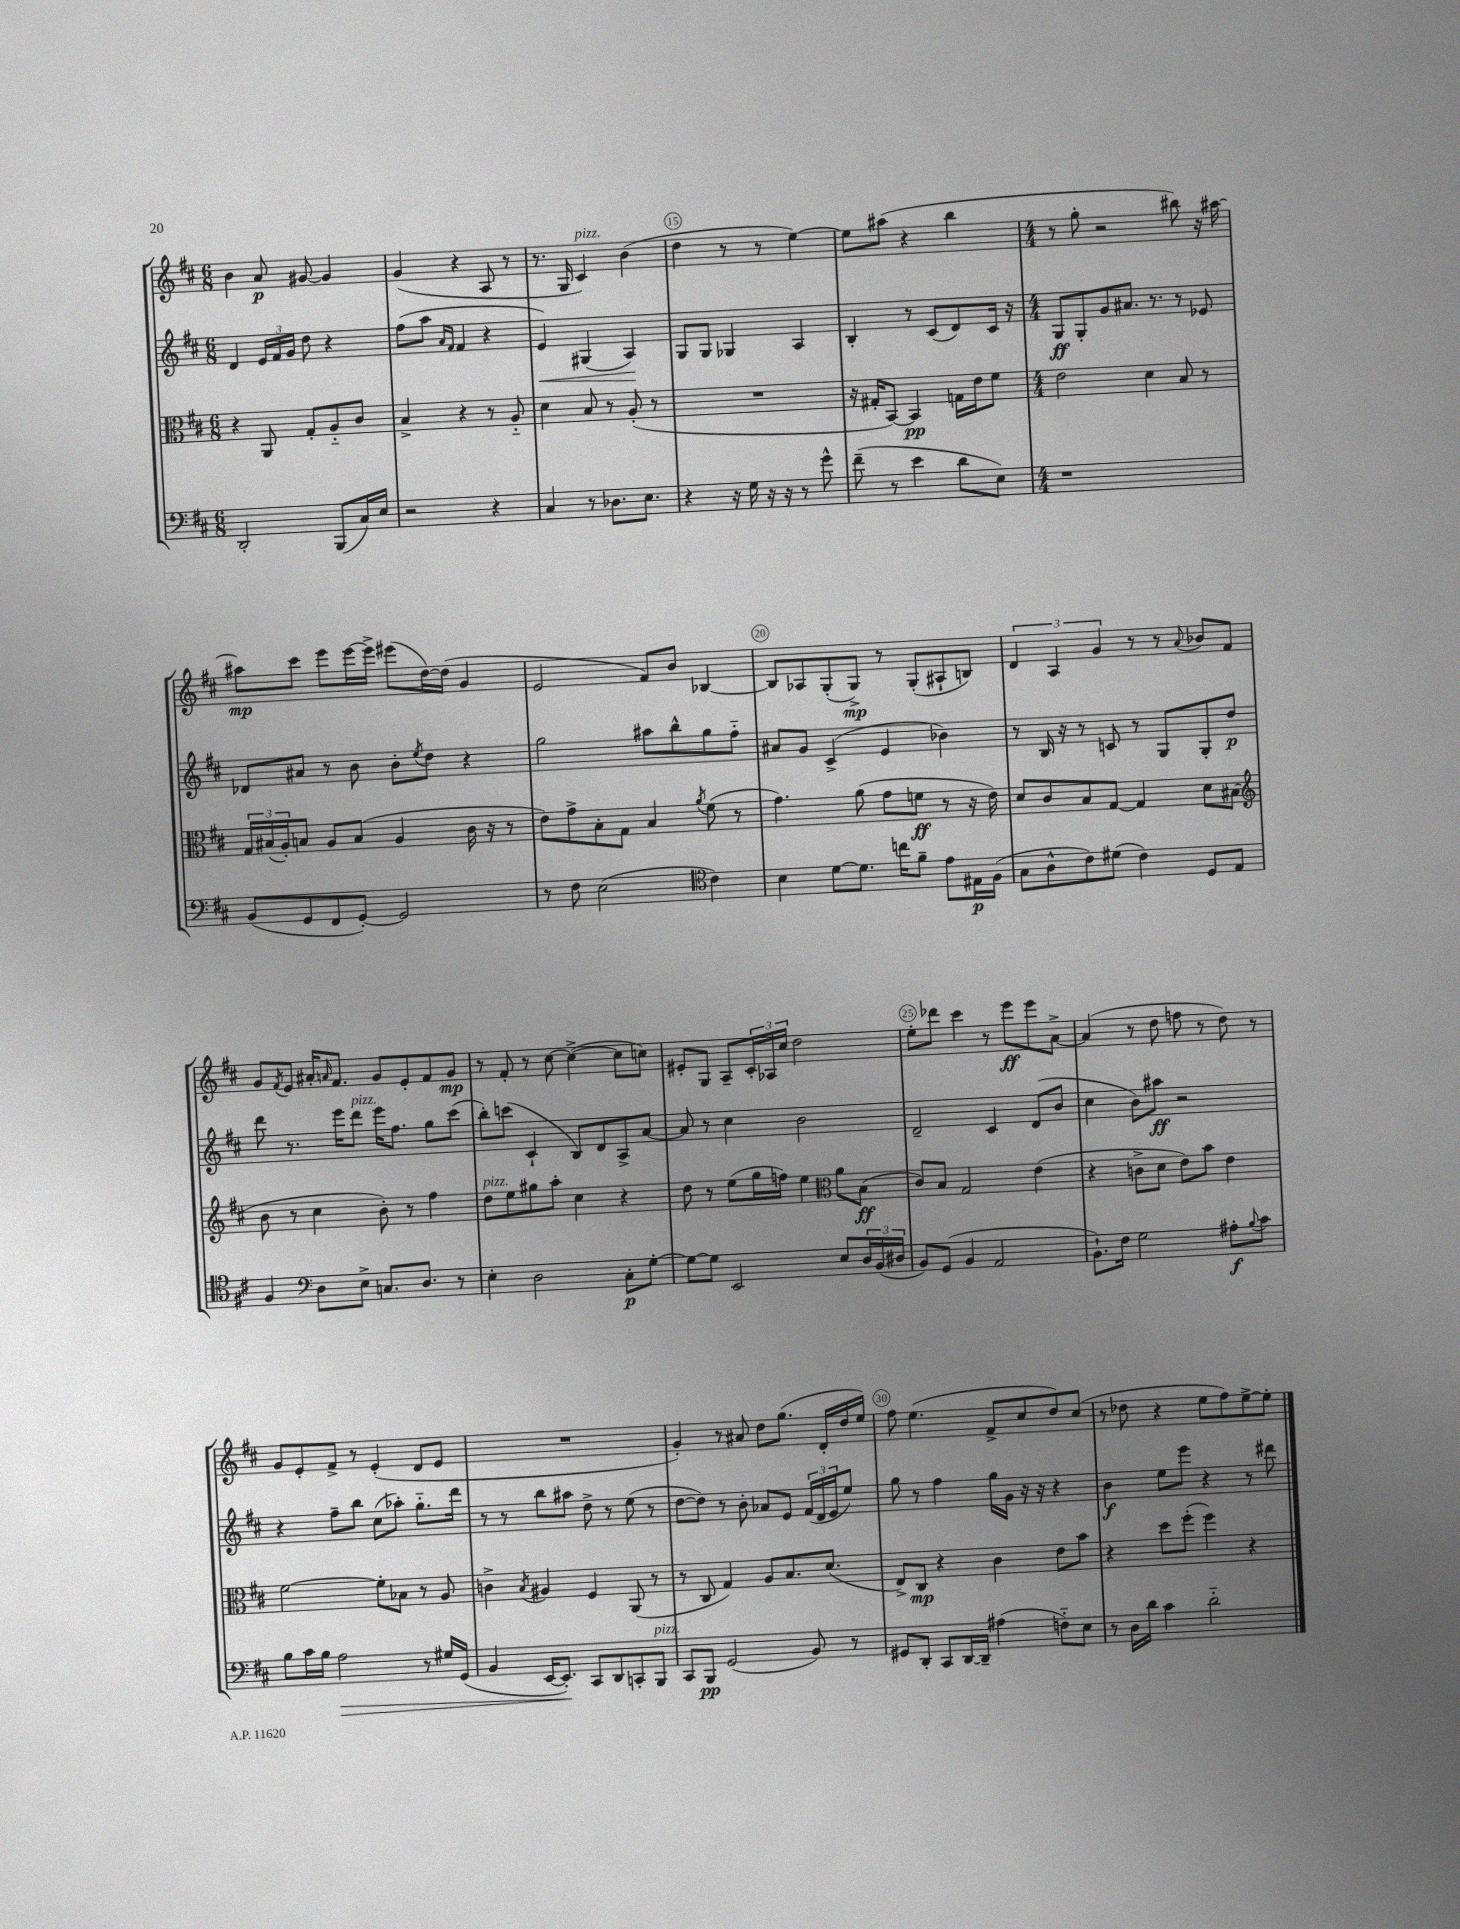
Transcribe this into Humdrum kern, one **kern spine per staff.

**kern	**kern	**kern	**kern
*staff4	*staff3	*staff2	*staff1
*clefF4	*clefC3	*clefG2	*clefG2
*k[f#c#]	*k[f#c#]	*k[f#c#]	*k[f#c#]
*M6/8	*M6/8	*M6/8	*M6/8
2DD'	4r	4d	4b
.	8AA	24e	8a
.	.	24f#	.
.	.	24g	.
.	8G'	8dd	[8g#
(8BBB	8A'~	4r	4g#]
16C#)	8c#	.	.
16E	.	.	.
=	=	=	=
2r	4B^	(8ff#	(4g
.	.	8aa	.
.	.	16qqa	.
.	.	16qqf#	.
.	4r	4f#	4r
4r	8r	4r	8A
.	8A'~	.	8r
=	=	=	=
4C#	4d	4e)	8.r
.	.	.	16G
8r	8B	(4G#	4c#)
8.D-	8r	.	.
.	(8A'	4A)	(4b
8.E	.	.	.
.	8r	.	.
=	=	=	=
4r	2.r	8G	4dd
.	.	8G	.
16r	.	4G-	8r
16G	.	.	.
16r	.	.	8r
16r	.	.	.
8r	.	4A	[4ee)
8g^^	.	.	.
=	=	=	=
(8f#~	16r	4B'	8ee]
.	16G#'	.	.
8r	[8BB)	.	(8aa#
4e	4BB]	8r	4r
.	.	(8c#	.
8d	16G	8d)	4bb
.	16e	.	.
8E)	8f#	16c#	.
.	.	16r	.
=	=	=	=
*M4/4	*M4/4	*M4/4	*M4/4
1r	2e	8G	8r
.	.	8G'	8gg'
.	.	8g	2r
.	.	8.a#	.
.	4d	.	.
.	.	8.r	.
.	8B	8r	8bb#)
.	8r	8e-	16r
.	.	.	[16aa#
=	=	=	=
(8BB	24G	8d-	8aa#]
.	(24B#	.	.
.	24A')	.	.
8GG	8B	8a#	8ccc#
8FF#	8A	8r	8eee
[8GG')	(8B	8b	[16eee
.	.	.	16eee^]
2GG]	4A	8b'	(8eee#
.	.	8qee	.
.	.	8dd	[16dd)
.	.	.	(16dd]
.	16c#	4r	4g
.	16r	.	.
.	8r	.	.
=	=	=	=
8r	8e)	2gg	2e
8F#	8g^	.	.
(2E	8B'	.	.
.	8G	.	.
.	4B	8aa#	8f#)
.	.	8bb^^	8b
*clefC4	*	*	*
.	8qa	.	.
4c#)	(8f#	8gg	[4B-
.	8r	8ff#'~	.
=	=	=	=
4B	4.g)	8a#	8B-]
.	.	8g	8A-
[8d	.	(4c#^	(8G'
8.d]	(8a	.	8G^)
.	8g	4e	8r
16cc	.	.	.
8f#~	8f	.	(8G'
8e	8r	4b-)	8A#`
16E#	16r	.	8B)
(16F#	16e)	.	.
=	=	=	=
8G	8d	8r	6d
8A^^	8c#	16B	.
.	.	.	6A
.	.	16r	.
8c#)	8B	8r	.
.	.	.	6g
(8d#	[8G	8c	.
4c#)	4G]	8r	8r
.	.	8G	8r
.	.	.	8qqa
8D	8d	8G'	8b-
8E	(8B#	8dd	8f#
=	=	=	=
*	*clefG2	*	*
4F#	8b	8ddd	8g
.	.	.	8qf#
.	8r	8.r	8e
*clefF4	*	*	*
8D	4cc#	.	16a#'
.	.	.	16qqa
.	.	16eee	8.f#
8E^	.	8ddd	.
8.C	8b')	16eee	8g
.	.	8.ff#	.
.	8r	.	8e'
8.D	.	.	.
.	4ff#	8gg	8f#
8r	.	(8ccc#	8g
=	=	=	=
4E'	8dd	8bb')	8r
.	8ee	(8ccc	8f#'
2D	8gg#	4c#`	8r
.	8aa'	.	[8cc#
.	4cc#	8B)	(4cc#^_
.	.	8d	.
8C#'	4r	8A^	8cc#]
[8G'	.	[8a	8cc)
=	=	=	=
8G_	8dd	8a]	8e#'
8G]	8r	8r	8G
2EE	(8ee	4cc#	8A~
.	16gg	.	24c#'
.	.	.	24A-
.	16ff)	.	.
.	.	.	24cc#
.	4ee	2b	2dd
*	*clefC3	*	*
8E	8a	.	.
24D	(8B	.	.
(24BB	.	.	.
24D#	.	.	.
=	=	=	=
8BB)	8c#)	2d~	8ee'
(8GG	8B	.	8ddd-
4BB	2G	.	4ccc#
2AA	.	4c#	8r
.	.	.	8eee
.	(4e	(8d	8eee
.	.	8b	[8a^
=	=	=	=
8.BB`)	4r	4cc#	(4a]
16F#	.	.	.
2G	8c^	8b)	8r
.	8d	8aa#	8dd
.	8e)	2r	8ff
.	8b	.	8r
8A#'	4e	.	8dd)
8qqB	.	.	.
8c#	.	.	8r
=	=	=	=
8B	[2f#	4r	8g
16c#	.	.	8e'
16B	.	.	.
2A	.	8ff#~	8f#^
.	.	8bb	8r
.	8f#']	(8cc#	(4e'
.	8B-	8aa-')	.
8r	8r	8.gg'~	8d
16G#	8A	.	8e
(16GG	.	16ddd	.
=	=	=	=
4BB	4c^	8r	1r
.	.	8r	.
.	8qB	.	.
[16EE	4A#	8bb	.
8.EE'])	.	.	.
.	.	8aa#	.
8CC#	4F#	8dd^	.
8DD	.	8r	.
8CC'	(8AA	(8ee	.
8BBB	8r	8r	.
=	=	=	=
8CC#	8r	[8dd	4g')
8BBB	8C#	8dd])	.
(2GG	4G)	8r	8r
.	.	8b'	8a#
.	8A	8a-	8dd
.	8.B	8e	(8.gg
8BB)	.	(24f#	.
.	.	24d	.
.	(8.d	.	16d'
.	.	24e	.
8r	.	8ee)	16dd
.	.	.	16ee)
=	=	=	=
8GG#	8E^)	8gg	8ff#
8DD'	8C#	8r	(4.ee
8CC#	4r	4ff#	.
[16DD	.	.	.
16DD~]	.	.	.
(4A#	4c#	16gg	8f#^
.	.	16g	.
.	.	16r	8cc#
.	.	16r	.
8F'~)	8e	4r	8dd)
8E	8b	.	(8cc#
=	=	=	=
8r	4r	4b	8r
16D	.	.	8dd-
16d	.	.	.
4c#	8dd	8ee	4r
.	(8ff#'	8eee	.
2d'~	4ff#)	4r	8ee
.	.	.	8ff#)
.	4r	8r	[8ee^
.	.	8ddd#	8ee']
==	==	==	==
*-	*-	*-	*-
